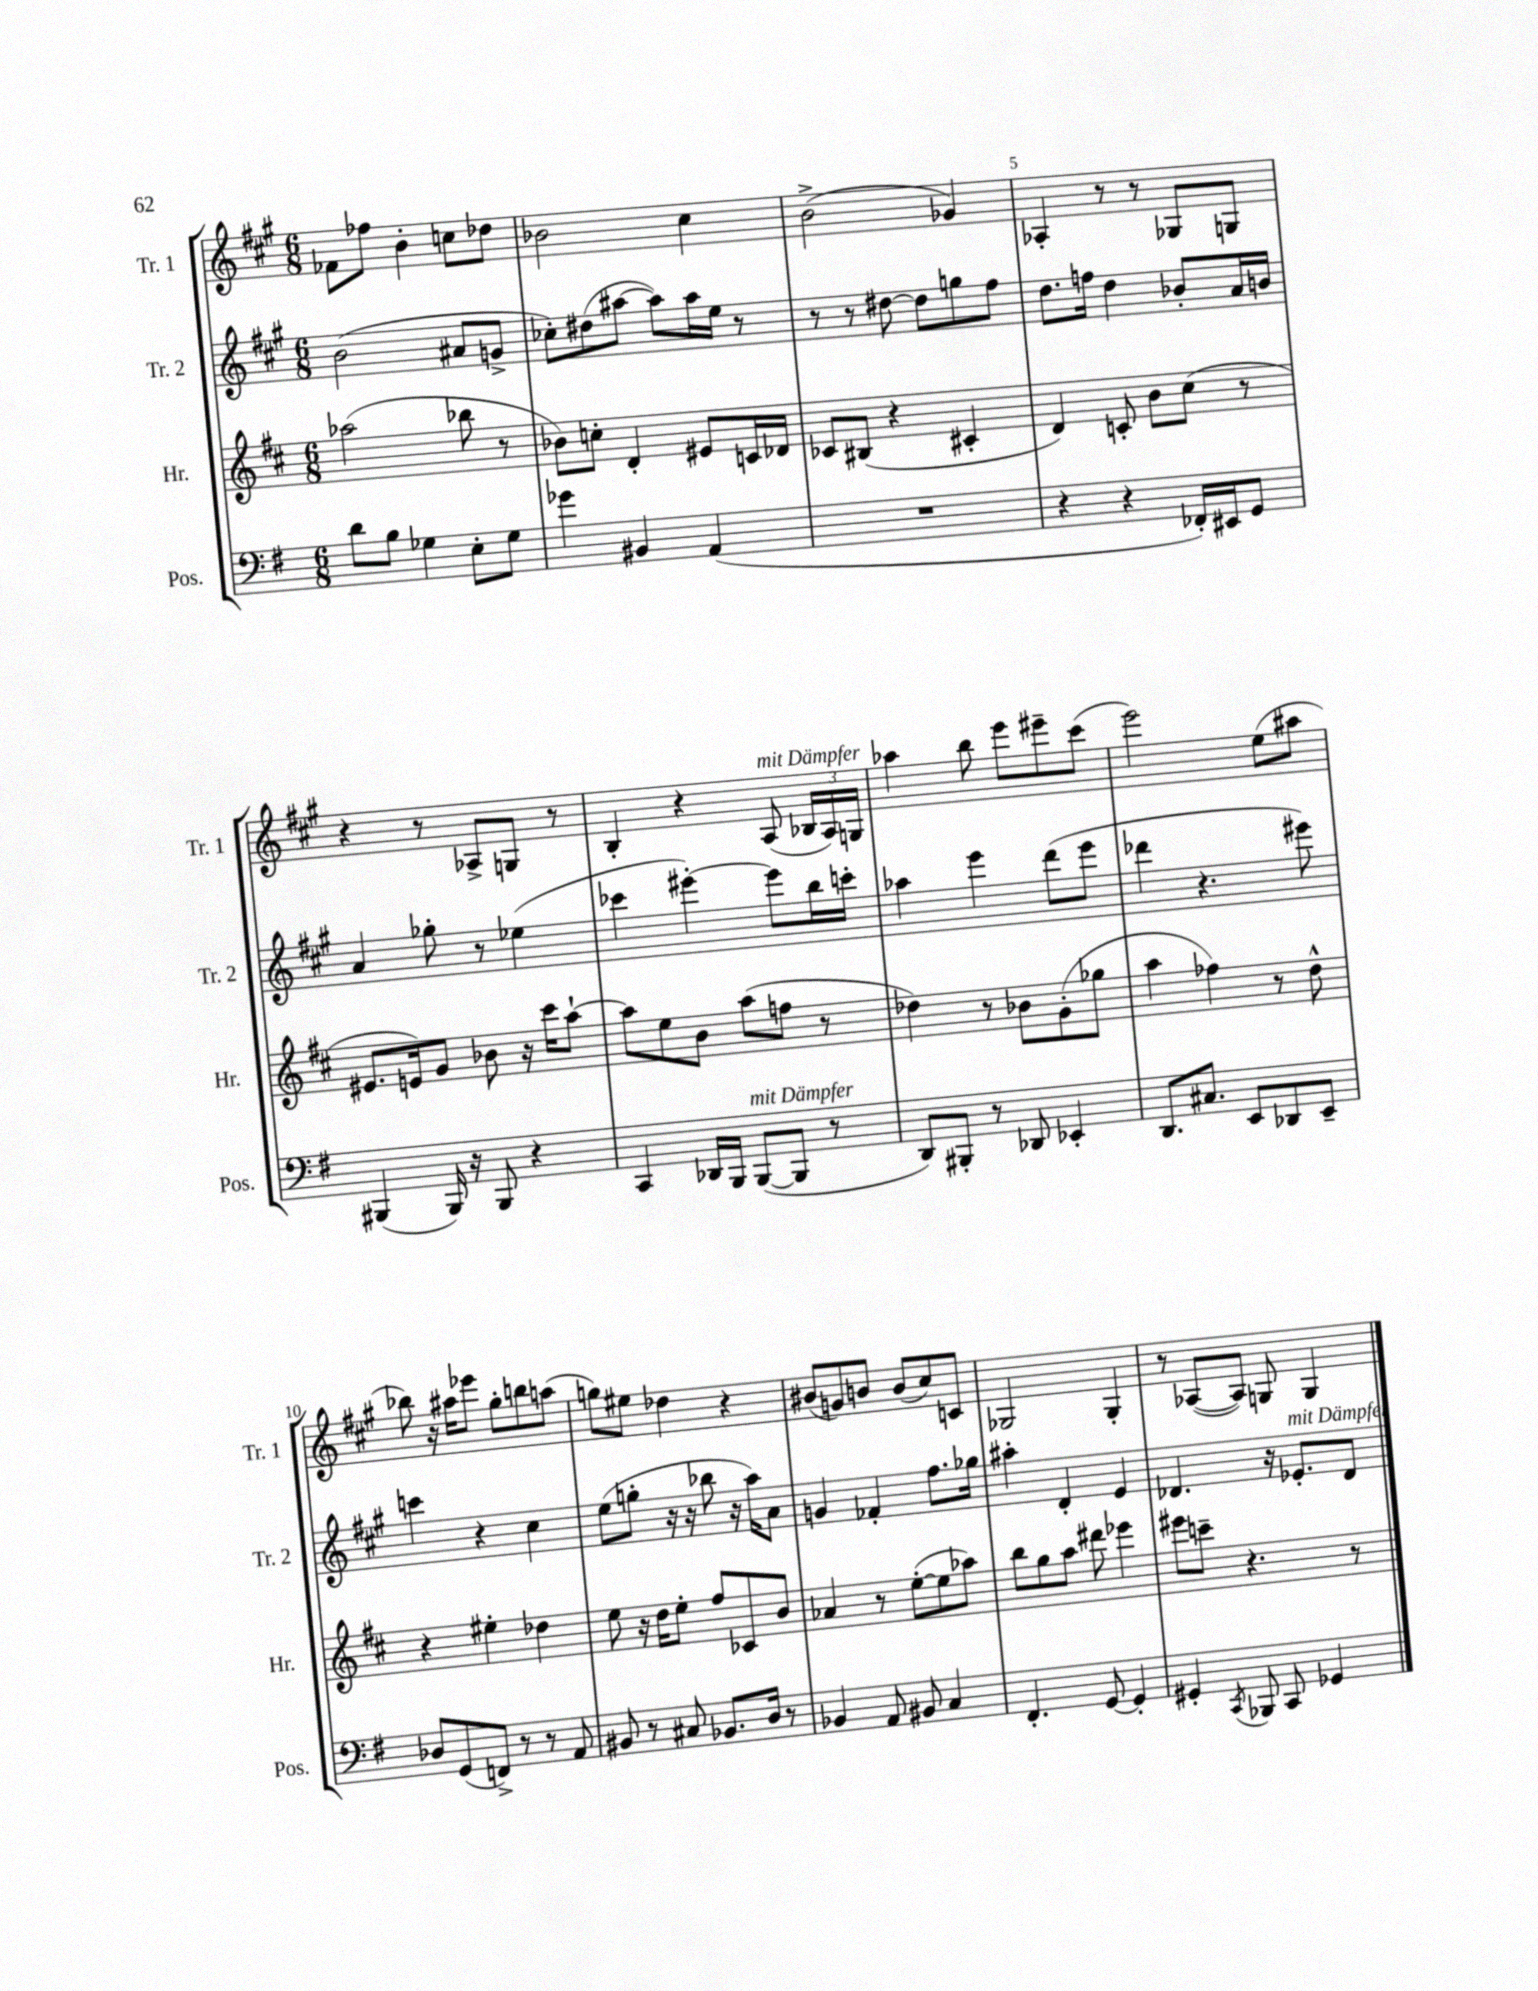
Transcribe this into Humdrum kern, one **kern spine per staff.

**kern	**kern	**kern	**kern
*staff4	*staff3	*staff2	*staff1
*clefF4	*clefG2	*clefG2	*clefG2
*k[f#]	*k[f#c#]	*k[f#c#g#]	*k[f#c#g#]
*M6/8	*M6/8	*M6/8	*M6/8
8d\L	(2aa-\	(2b\	8f-\L
8B\J	.	.	8ff-\J
4G-\	.	.	4b'\
8E'\L	8bb-\	8a#/L	8cc\L
8G-\J	8r	8g^/J	8dd-\J
=	=	=	=
4g-\	8b-\L)	8cc-'\L)	2b-\
.	8cc'\J	(8dd#\	.
4BB#/	4d'/	[8aa#\J	.
.	.	8aa#\]L)	.
(4AA/	8e#/L	16aa#\L	4cc#\
.	.	16ee\JJ	.
.	16c/L	8r	.
.	16d-/JJ	.	.
=	=	=	=
2.r	8c-/L	8r	(2b^\
.	(8B#/J	8r	.
.	4r	[8dd#\	.
.	.	8dd#\]L	.
.	4c#'/	8gg\	4g-/)
.	.	8ff#\J	.
=	=	=	=
4r	4d/)	8.dd\L	4A-'/
.	.	16ff\Jk	.
4r	8c'/	4dd\	8r
.	8b\L	.	8r
16FF-'/LL)	(8cc#\J	8b-'/L	8G-/L
16EE#/J	.	.	.
8GG/J	8r	16a/L	8G/J
.	.	16b/JJ	.
=	=	=	=
(4BBB#/	8.e#/L	4a/	4r
.	16e/k)	.	.
16BBB#/)	8g/J	8gg-'\	8r
16r	.	.	.
8BBB#/	8b-\	8r	8A-^/L
4r	16r	(4ee-\	8G/J
.	16ccc#\LK	.	.
.	[8aa`\J	.	8r
=	=	=	=
4CC/	8aa\]L	4ccc-\	4B'/
.	8ee\	.	.
16DD-/LL	8b\J	[4eee#'\)	4r
16BBB/JJ	.	.	.
([8BBB/L	(8aa\L	.	.
8BBB/]J	8ff\J	8eee#\]L	(8A/
8r	8r	16bb\L	24B-/LL
.	.	.	24A/)
.	.	16ccc'\JJ	.
.	.	.	24G/JJ
=	=	=	=
8DD/L)	4dd-\)	4aa-\	4aa-\
8BBB#'/J	.	.	.
8r	8r	4eee\	8bb\
8DD-/	8b-\L	.	8eee\L
4EE-'/	(8g'\	(8ddd\L	8eee#~\
.	8gg-\J	8eee\J	(8ccc#\J
=	=	=	=
8.DD/L	4aa\	4ddd-\	2eee\)
8.C#/J	.	.	.
.	4ff-\)	4.r	.
8EE/L	.	.	.
8DD-/	8r	.	(8ee\L
8EE~/J	8dd^^\	8eee#\)	8aa#\J
=	=	=	=
8D-/L	4r	4ccc\	8bb-\)
(8GG/	.	.	16r
.	.	.	16aa#\LK
8FF^/J)	4ee#'\	4r	8eee-\J
8r	.	.	8gg#'\L
8r	4dd-\	4cc#\	8bb\
8AA/	.	.	(8aa\J
=	=	=	=
8BB#/	8ee\	(8ee\L	8gg\L)
8r	16r	8gg'\J	8ee#\J
.	16dd\LK	.	.
8C#/	8ee'\J	16r	4dd-\
.	.	16r	.
8.BB-/L	8ff#/L	8bb-\	.
.	8c-/	16r	4r
16D/Jk	.	16aa\LK)	.
8r	8b/J	8a\J	.
=	=	=	=
4BB-/	4a-/	4g/	(8b#/L
.	.	.	8g/)
8AA/	8r	4f-'/	8b/J
8BB#/	([8ee'\L	.	(8b/L
4C/	8ee\]	8.ff#\L	8cc#/)
.	8aa-\J)	.	8c/J
.	.	16gg-\Jk	.
=	=	=	=
4.FF#'/	8bb\L	4aa#'\	2G-/
.	8gg\	.	.
.	8aa\J	4d'/	.
[8GG/	8ddd#\	.	.
4GG'/]	4eee-\	4e/	4G-'/
=	=	=	=
4GG#'/	8eee#\L	4.d-/	8r
.	8ccc~\J	.	([8A-/L
8qCC/	.	.	.
8BBB-/	4.r	.	8A-/]J)
8CC/	.	16r	8G/
.	.	8.e-'/L	.
4GG-/	.	.	4G/
.	8r	8d-/J	.
==	==	==	==
*-	*-	*-	*-
